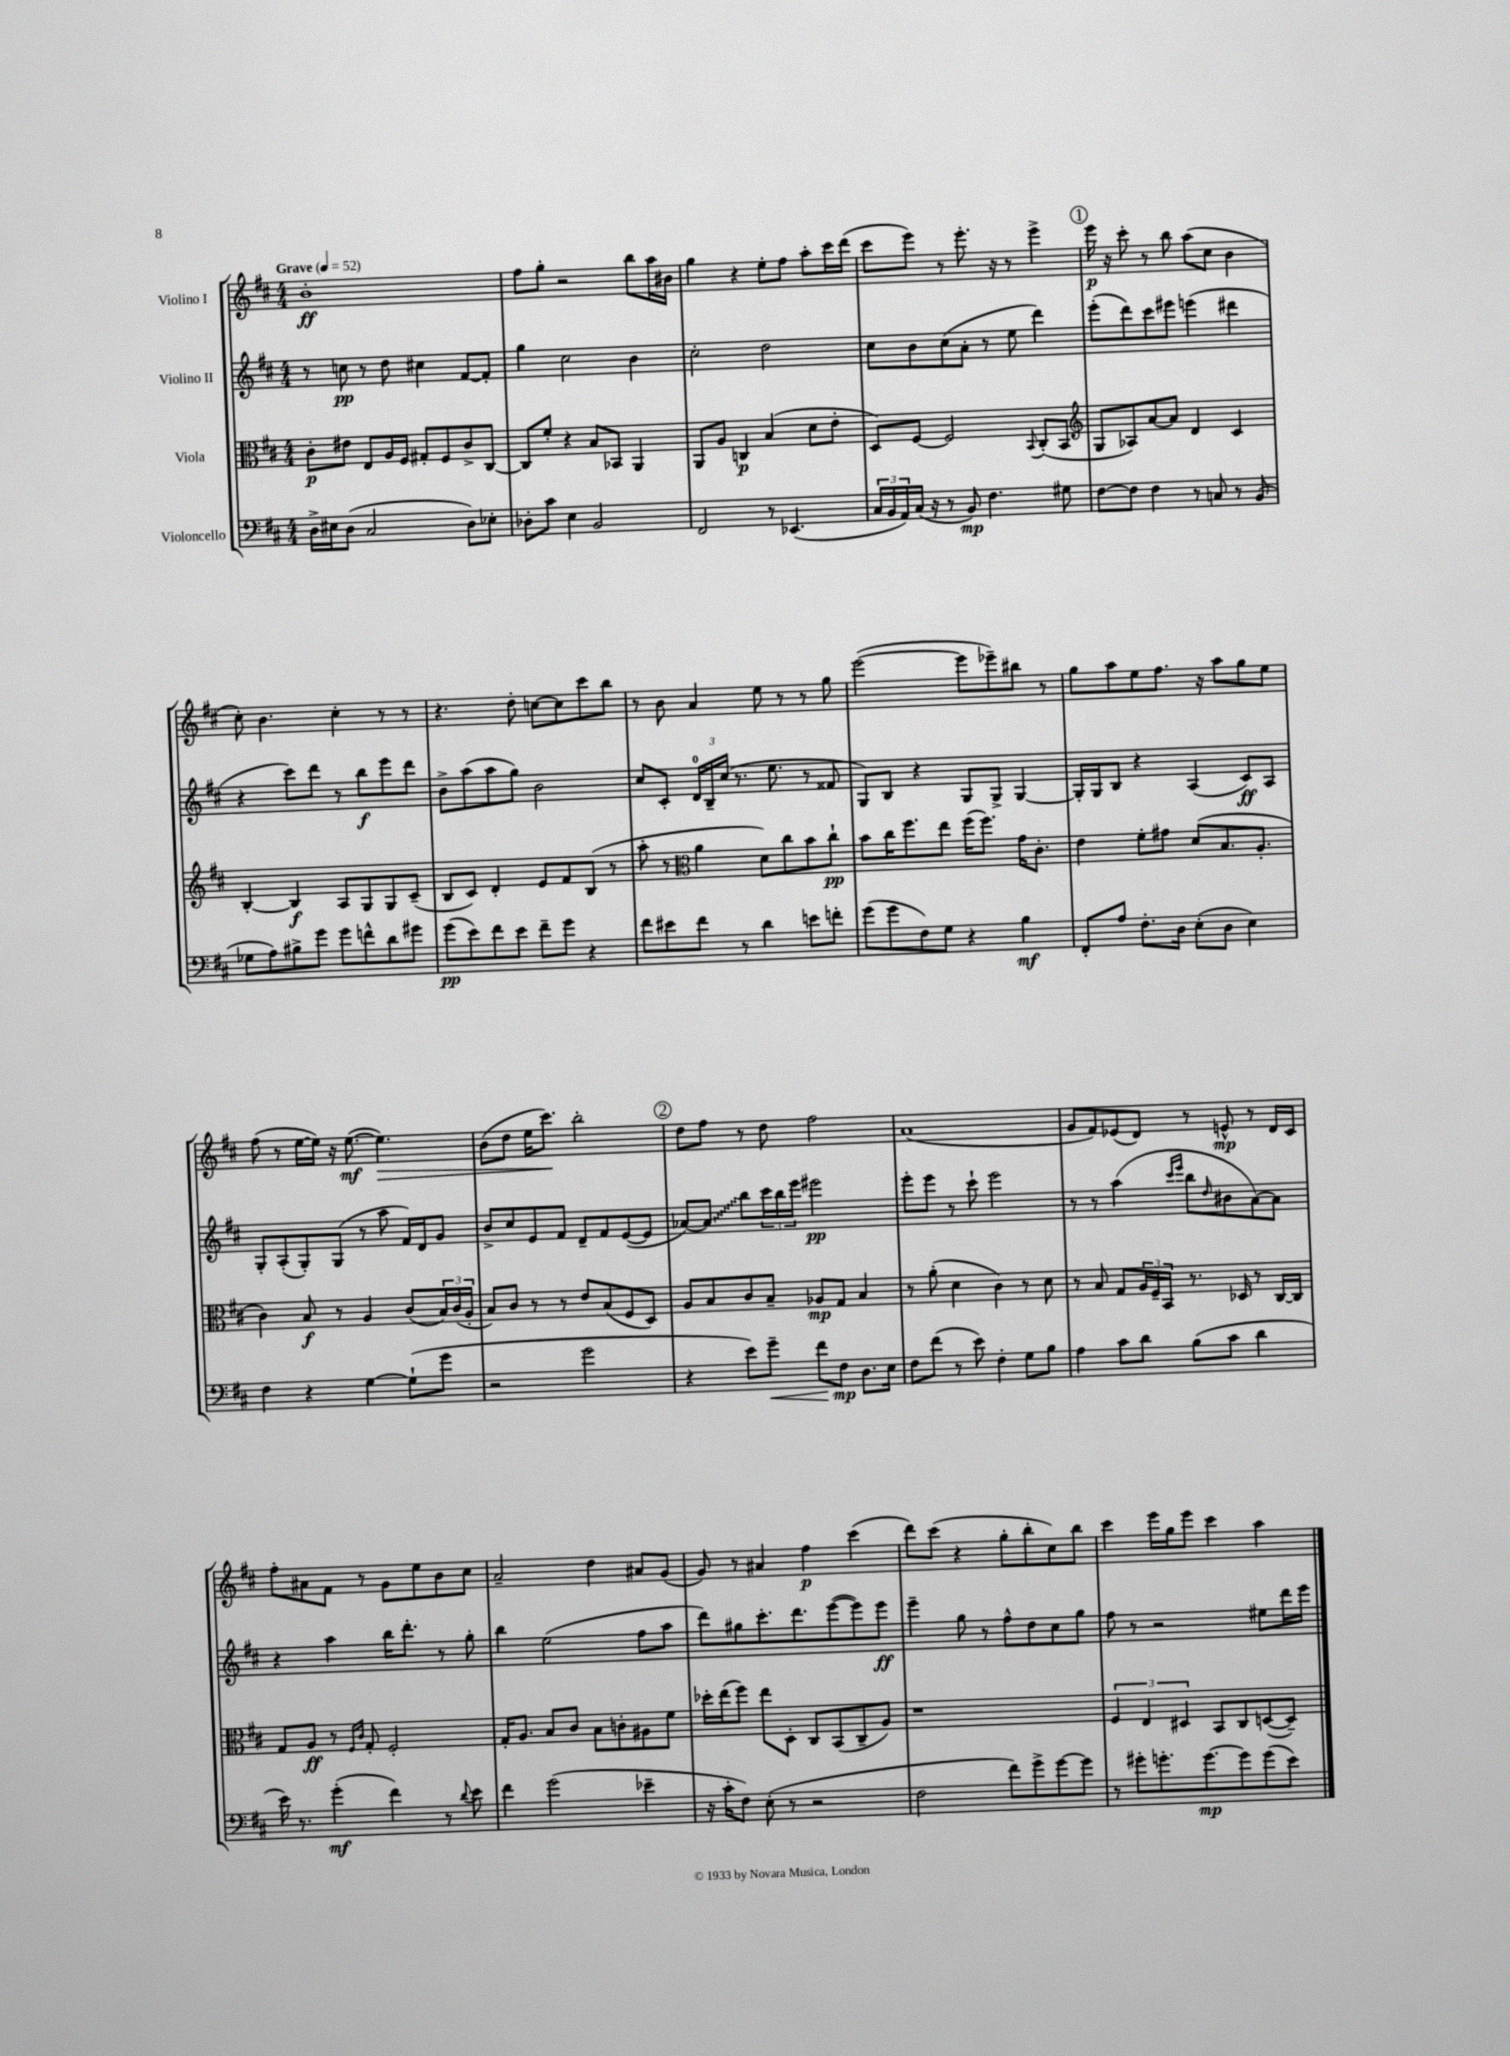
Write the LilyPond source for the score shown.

<<
\new StaffGroup <<
\new Staff = "s0" \with { instrumentName = "Violino I" } {
    \clef treble \key d \major \numericTimeSignature \time 4/4 \tempo "Grave" 4 = 52
    b'1-.\ff |
    fis''8 g''8-. r2 b''8 a''16 bis'16 |
    g''4 r4 e''8-. fis''8 a''8-. cis'''16 d'''16( |
    cis'''8 e'''8) r8 e'''8.-. r16 r8 e'''4-> |
    \mark \markup { \circle "1" } e'''16\p r16 cis'''8-. r8 b''8 a''8( cis''8 b'4 |
    cis''8-.) b'4. cis''4-. r8 r8 |
    r4. d''8-. c''8~ c''8 cis'''8 b''8 |
    r8 b'8 a'4 e''8 r8 r8 g''8 |
    e'''2~( e'''8 ees'''8--) bis''8 r8 |
    g''8 a''8 e''8 fis''8. r16 a''8 g''8 e''8 |
    fis''8( r8 e''16~ e''16) r16 e''8.~\mf( e''4.\>) |
    b'8( d''8 e''16 cis'''8.\!) b''2-. |
    \mark \markup { \circle "2" } d''8 fis''8 r8 d''8 fis''2 |
    a'1( |
    g'8 fis'8) ees'8( d'8) r8 e'8-^\mp r8 d'16 cis'16 |
    fis''8-. ais'8 fis'8 r8 g'8 e''8 b'8 cis''8 |
    a'2-- d''4 ais'8 g'8( |
    g'8) r8 ais'4 fis''4\p cis'''4( |
    d'''8) cis'''8( r4 g''8-. b''8-. cis''8) b''8 |
    cis'''4 e'''16 g''16 e'''8 cis'''4 a''4 \bar "|." |
}
\new Staff = "s1" \with { instrumentName = "Violino II" } {
    \clef treble \key d \major \numericTimeSignature \time 4/4
    r8 c''8\pp r8 d''8 cis''4 fis'8~ fis'8-. |
    g''4 cis''2 b'4 |
    cis''2-. d''2 |
    cis''8 b'8 cis''8( a'8-. r8 e''8 d'''4) |
    \mark \markup { \circle "1" } e'''8-.( d'''8) cis'''8 eis'''8 e'''4( dis'''4 |
    r4 cis'''8) d'''8 r8 b''8\f e'''8 d'''8 |
    b'8-> a''8( a''8 g''8) b'2 |
    cis''8 cis'8-. \tuplet 3/2 { d'16-0 b16-- cis''16( } r8. e''8. r8 fisis'8 |
    g8) b8 r4 g8 g8-> g4~ |
    g16-. g16 b8 r4 a4( cis'8\ff) a8 |
    g8-. a8-.( g8-.) g8( r8 a''8 fis'16) d'16 g'8 |
    b'8-> cis''8 e'8 fis'8 d'8-- fis'8 e'8~( e'8 |
    \mark \markup { \circle "2" } aes'8~) \once \override Glissando.style = #'zigzag aes'8\glissando b''8 \tuplet 3/2 { cis'''16 b''16 e'''16 } eis'''2\pp |
    e'''8-. e'''8 r8 cis'''8-! e'''2 |
    r8 r8 a''4( \grace { cis'''16 e'''16 } b''8 \grace { d''16 } bis'8 a'8~) a'8 |
    r4 a''4 b''16 d'''8.-. r8 g''8-. |
    b''4 e''2( fis''8 a''8 |
    d'''8) gis''8 cis'''8.-. d'''8. e'''8~( e'''8) e'''8\ff |
    e'''4-- g''8 r8 fis''8-^ d''8 cis''8 g''8 |
    fis''8 r8 r2 eis''8 d'''16 e'''16 \bar "|." |
}
\new Staff = "s2" \with { instrumentName = "Viola" } {
    \clef alto \key d \major \numericTimeSignature \time 4/4
    cis'8-.\p eis'8 e8 a16 fis16 gis8-. fis8 cis'8-> cis8~ |
    cis8 fis'8-. r4 b8 bes,8 a,4 |
    a,8 a8 c4\p b4( d'8 e'8-. |
    d8) fis8~ fis2 \appoggiatura { b,8 } cis8-.( b,8 |
    \mark \markup { \circle "1" } \clef treble g8 aes8) a'8~ a'8 d'4 cis'4 |
    b4~-. b4\f a8 g8 g8 cis'8--( |
    b8 cis'8) d'4-. e'8 fis'8 b8( r8 |
    a''8-. r8 \clef alto a'4 d'8) cis''8 b'8 cis''8-!\pp |
    b'8 cis''16 fis''8. e''8 fis''16( fis''8.) g'16 cis'8.-. |
    e'4 fis'8-. gis'8 d'8( b8. a8.-. |
    cis'4) b8\f r8 a4 cis'8( \tuplet 3/2 { b16) cis'16( a16-. } |
    b8) cis'8 r8 r8 e'8 b8( fis8 d8) |
    \mark \markup { \circle "2" } a8 b8 cis'8 b8-- aes8\mp g8 b4 |
    r8 a'8-.( d'4 cis'4) r8 d'8 |
    r8 b8 g8 \tuplet 3/2 { a16 fis16-- b,16 } r8. des16 r8 cis16~ cis16 |
    g8 a8\ff r8 \grace { fis16 cis'16 } g8-. fis2-. |
    g16-. a8. b8 cis'8 b8 c'8-. ais8 fis'8 |
    des''16-. e''16( fis''8) e''8 d8-. cis8 b,8( cis8-- a8) |
    r1 |
    \tuplet 3/2 { fis4 e4 dis4 } b,8 cis8 d8~( d8--) \bar "|." |
}
\new Staff = "s3" \with { instrumentName = "Violoncello" } {
    \clef bass \key d \major \numericTimeSignature \time 4/4
    d16-> eis16 d8( cis2 d8) ees8-. |
    des8-. cis'8 e4 b,2 |
    fis,2 r8 ees,4.( |
    \tuplet 3/2 { cis16 b,16 a,16) } cis16( r16 r8 b,8\mp) fis4. gis8 |
    \mark \markup { \circle "1" } fis8~ fis8 fis4 r8 c8 r8 b,8( |
    ges8 a8) bis8-> g'8 g'8 f'8-^ d'8 gis'8 |
    g'8\pp( e'8) fis'8 e'8 fis'8-- g'8 r4 |
    fis'8 eis'8 fis'8 r8 d'4 e'8 f'8-. |
    g'8( g'8 fis8) g8 r4 b4\mf |
    fis,8-. a8 fis8.-. d16 e8-.( d8 e4) |
    fis4 r4 g4~ g8-!( g'8 |
    r2 g'2 |
    \mark \markup { \circle "2" } r4 e'8) g'8--\< fis'8 fis8\mp\! d8. e16 |
    fis8 fis'8( r8 e'8) fis4-. g8 b8 |
    a4 cis'8 d'8 b8( cis'8 d'4 |
    e'16) r8. g'4-.\mf( fis'4) r8 \appoggiatura { d'8 } e'8 |
    fis'4 g'2( ees'4-- |
    r16 cis'16-. fis8) e8-.( r8 r2 |
    fis2 fis'8) g'8-> g'8~ g'8 |
    r8 gis'8-. g'8.-. g'8.~\mp g'8 g'8( e'8) \bar "|." |
}
>>
>>
\layout { \context { \Score \remove "Bar_number_engraver" } }
